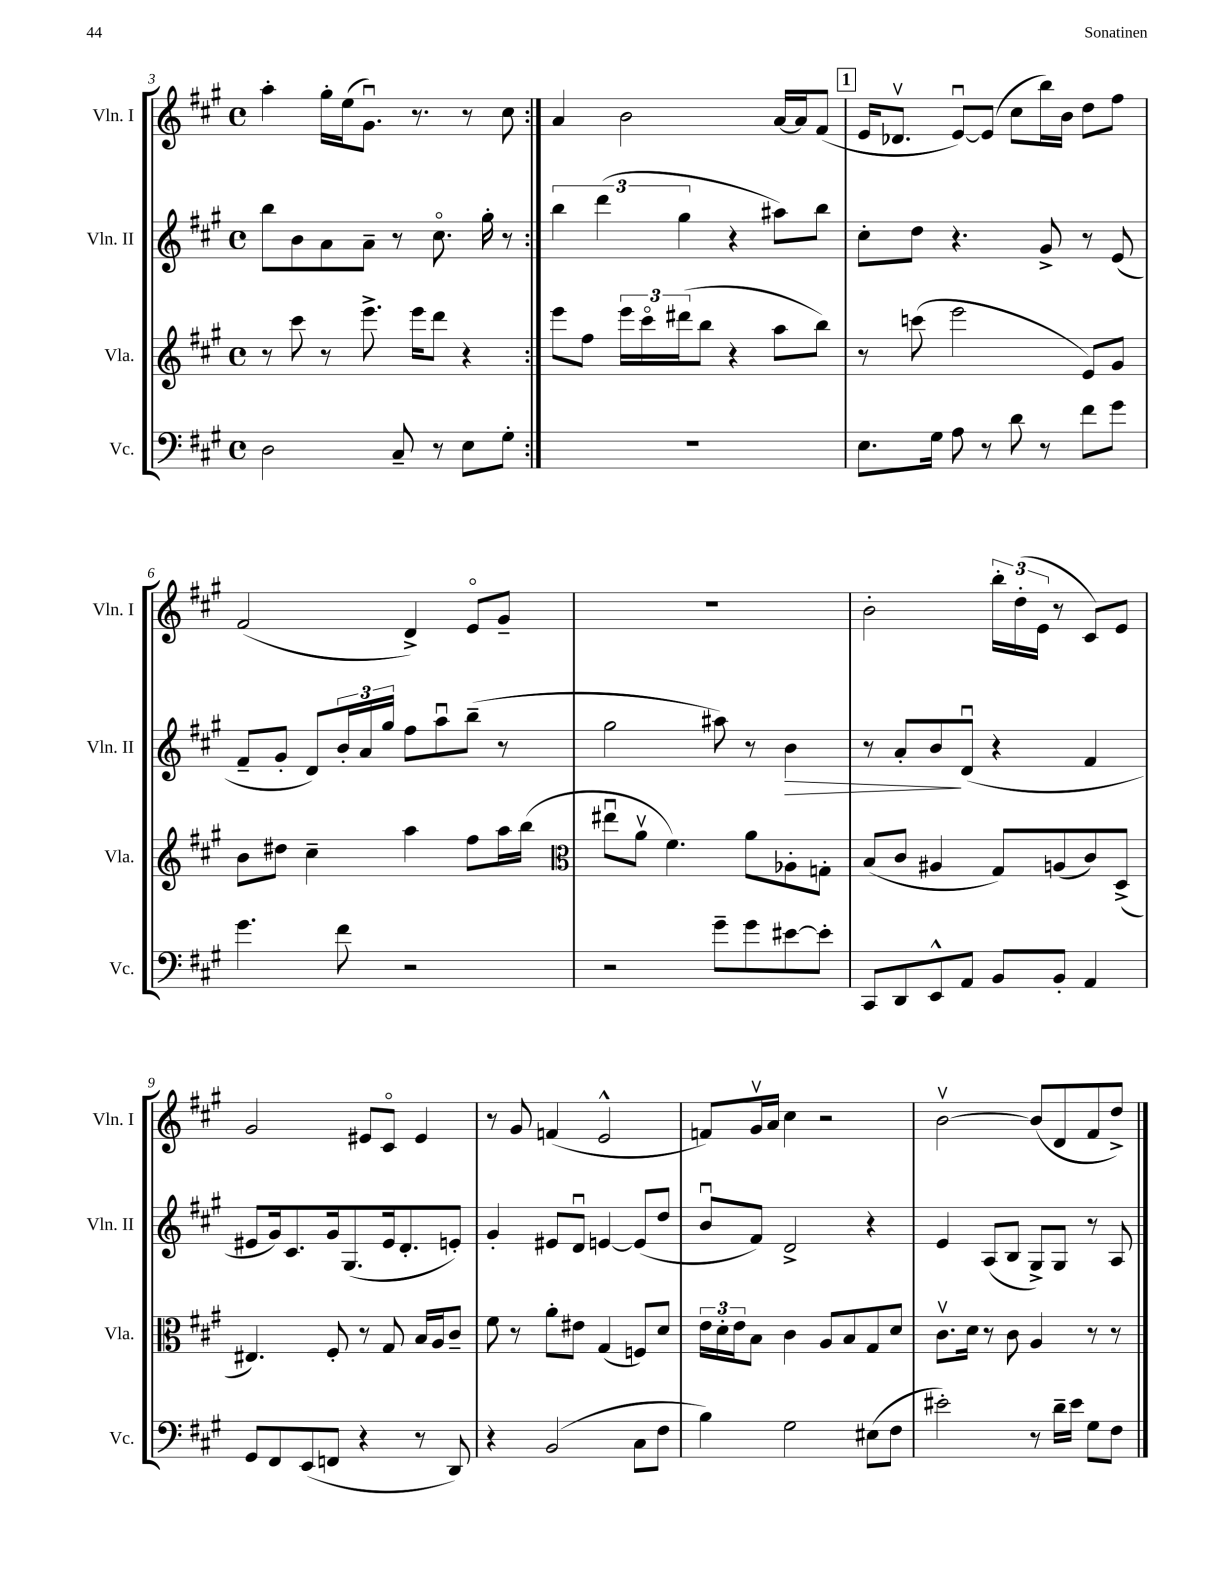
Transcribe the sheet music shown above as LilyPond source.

<<
\new StaffGroup <<
\new Staff = "s0" \with { instrumentName = "Vln. I" shortInstrumentName = "Vln. I" } {
    \clef treble \key a \major \defaultTimeSignature \time 4/4
    \repeat volta 2 { a''4-. gis''16-. e''16( gis'8.\downbow) r8. r8 cis''8 | }
    a'4 b'2 a'16~ a'16 fis'8( |
    \mark \markup { \box "1" } e'16 des'8.\upbow e'8~\downbow) e'8( cis''8 b''16) b'16 d''8 fis''8 |
    fis'2( d'4->) e'8\flageolet gis'8-- |
    r1 |
    b'2-. \tuplet 3/2 { b''16-. d''16-.( e'16 } r8 cis'8) e'8 |
    gis'2 eis'8 cis'8\flageolet eis'4 |
    r8 gis'8 f'4( e'2-^ |
    f'8) gis'16\upbow a'16 cis''4 r2 |
    b'2~\upbow b'8( d'8 fis'8 d''8->) \bar "|." |
}
\new Staff = "s1" \with { instrumentName = "Vln. II" shortInstrumentName = "Vln. II" } {
    \clef treble \key a \major \defaultTimeSignature \time 4/4
    \repeat volta 2 { b''8 b'8 a'8 a'8-- r8 cis''8.\flageolet gis''16-. r8 | }
    \tuplet 3/2 { b''4 d'''4( gis''4 } r4 ais''8) b''8 |
    \mark \markup { \box "1" } cis''8-. d''8 r4. gis'8-> r8 e'8( |
    fis'8-- gis'8-. d'8) \tuplet 3/2 { b'16-. a'16 gis''16 } fis''8 a''8\downbow b''8--( r8 |
    gis''2 ais''8) r8 b'4\> |
    r8 a'8-. b'8\! d'8\downbow( r4 fis'4 |
    eis'8 gis'16) cis'8. gis'16 gis8.( eis'16 d'8.-. e'8-.) |
    gis'4-. eis'8 d'8\downbow e'4~ e'8( d''8 |
    b'8\downbow fis'8) d'2-> r4 |
    e'4 a8( b8 gis8->) gis8 r8 a8 \bar "|." |
}
\new Staff = "s2" \with { instrumentName = "Vla." shortInstrumentName = "Vla." } {
    \clef treble \key a \major \defaultTimeSignature \time 4/4
    \repeat volta 2 { r8 cis'''8 r8 e'''8.-> e'''16 d'''8 r4 | }
    e'''8 fis''8 \tuplet 3/2 { e'''16 cis'''16\flageolet dis'''16( } b''8 r4 a''8 b''8) |
    \mark \markup { \box "1" } r8 c'''8( e'''2 e'8) gis'8 |
    b'8 dis''8 cis''4-- a''4 fis''8 a''16 b''16( |
    \clef alto eis''8\downbow a'8\upbow fis'4.) a'8 aes8-. g8-. |
    b8( cis'8 ais4 gis8) a8( cis'8) d8->( |
    eis4.) fis8-. r8 gis8 b16 a16 cis'8-- |
    fis'8 r8 a'8-. eis'8 gis4( f8) d'8 |
    \tuplet 3/2 { e'16 d'16-. e'16 } b8 cis'4 a8 b8 gis8 d'8 |
    cis'8.\upbow d'16 r8 cis'8 a4 r8 r8 \bar "|." |
}
\new Staff = "s3" \with { instrumentName = "Vc." shortInstrumentName = "Vc." } {
    \clef bass \key a \major \defaultTimeSignature \time 4/4
    \repeat volta 2 { d2 cis8-- r8 e8 gis8-. | }
    R1 |
    \mark \markup { \box "1" } e8. gis16 a8 r8 d'8 r8 fis'8 gis'8 |
    gis'4. fis'8 r2 |
    r2 gis'8-- gis'8 eis'8~ eis'8-. |
    cis,8 d,8 e,8-^ a,8 b,8 b,8-. a,4 |
    gis,8 fis,8 e,8( f,8 r4 r8 d,8) |
    r4 b,2( cis8 fis8 |
    b4) gis2 eis8( fis8 |
    eis'2-.) r8 d'16-- eis'16 gis8 fis8 \bar "|." |
}
>>
>>
\layout { \context { \Score currentBarNumber = #3 } }
